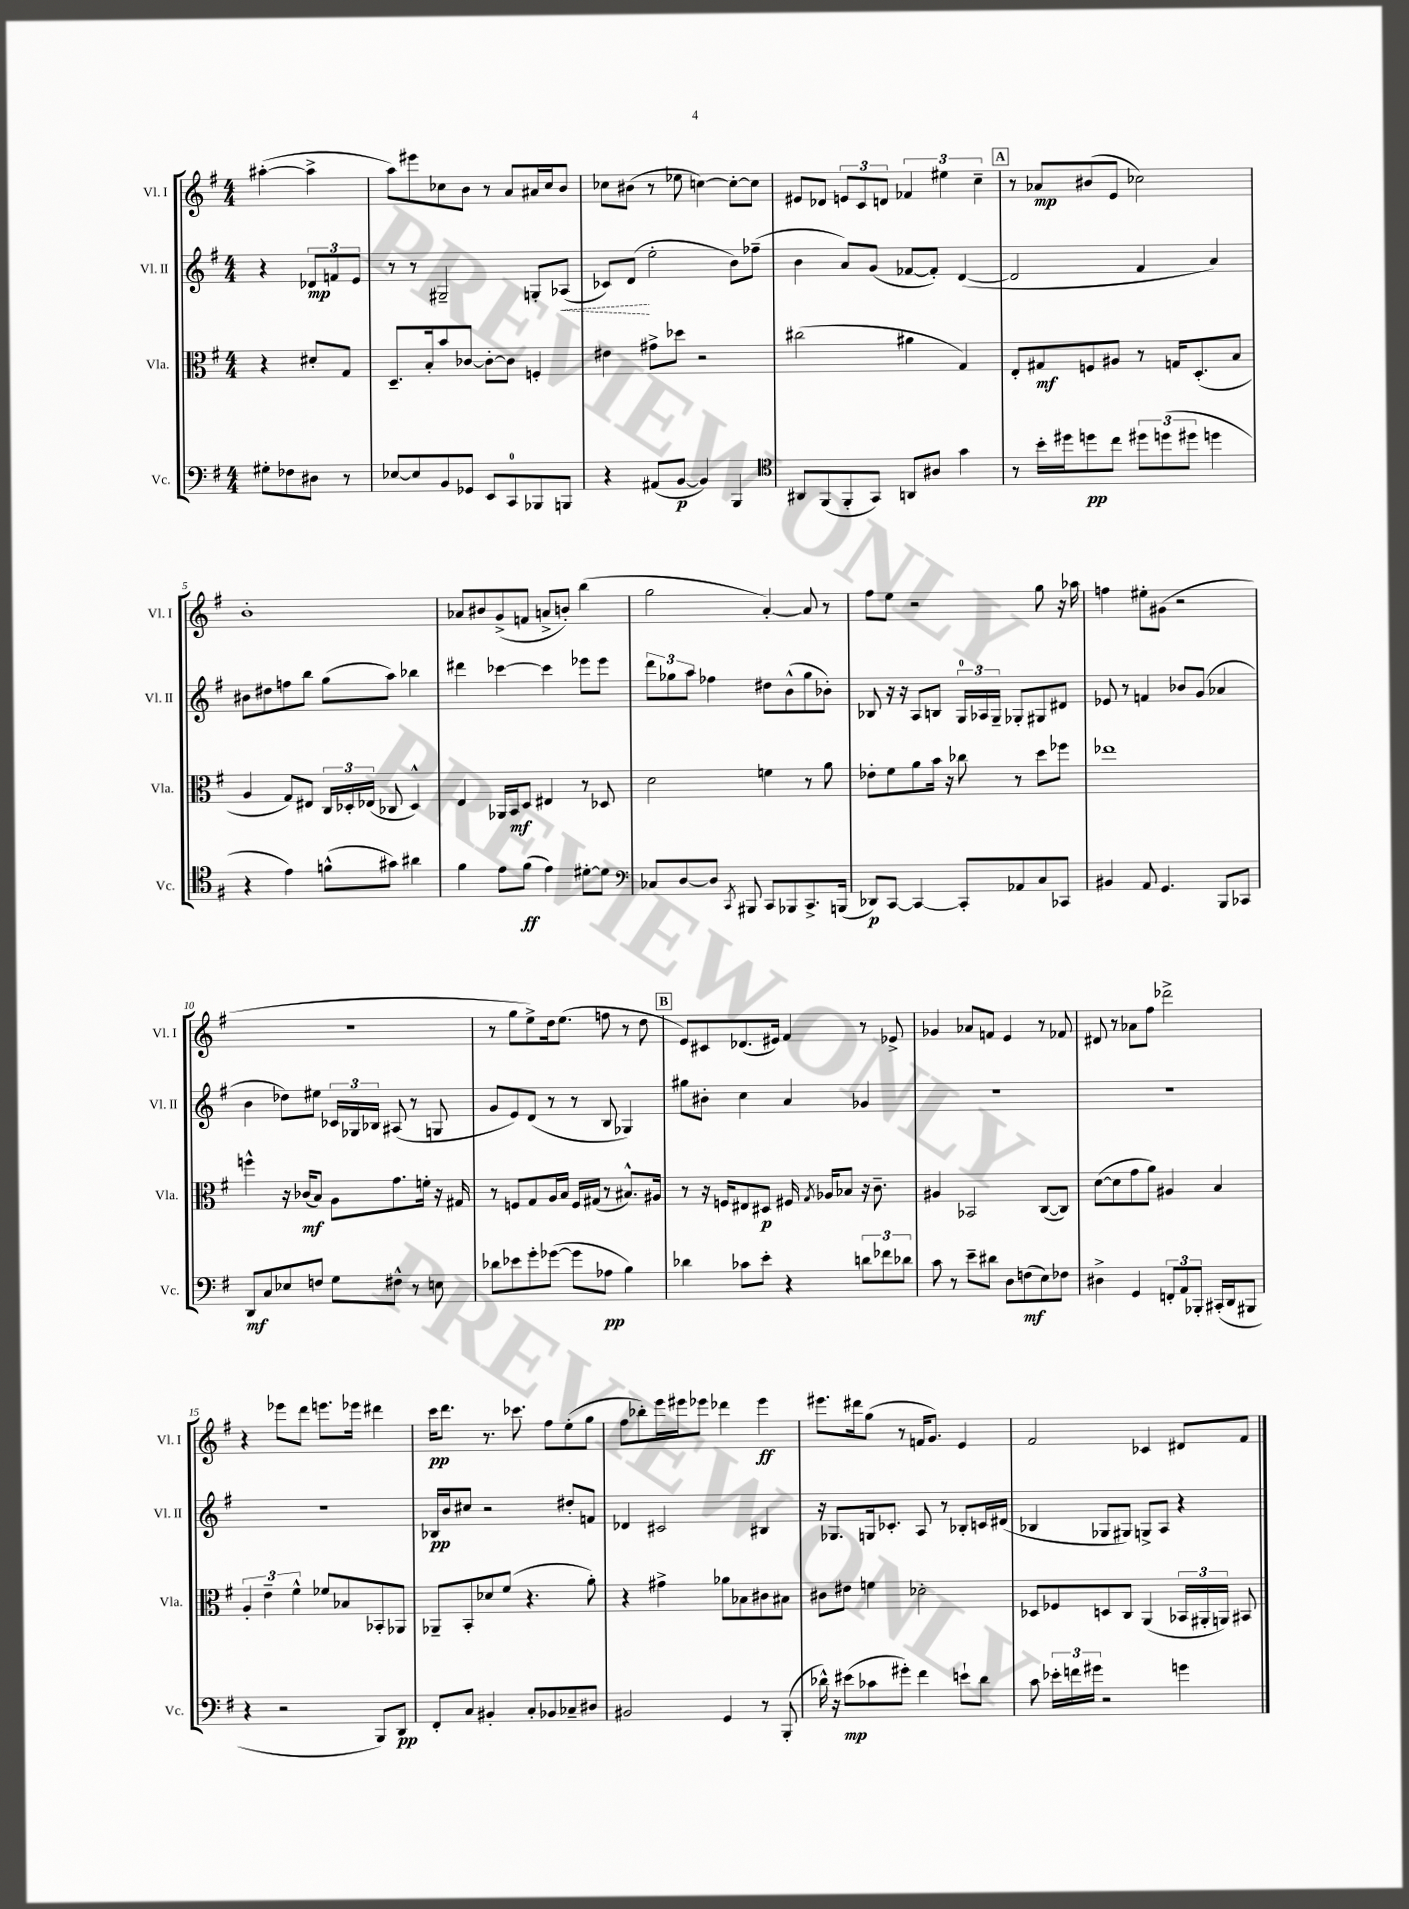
<<
\new StaffGroup <<
\new Staff = "s0" \with { instrumentName = "Vl. I" shortInstrumentName = "Vl. I" } {
    \clef treble \key g \major \numericTimeSignature \time 4/4 \partial 2
    \autoBeamOff ais''4~-.( ais''4-> |
    a''8[) eis'''8 ces''8 b'8] r8 a'8[ ais'16 ces''16 b'8] |
    ces''8[ bis'8]( r8 ees''8 c''4~) c''8[~-. c''8] |
    eis'8[ des'8] \tuplet 3/2 { e'8[ c'8 d'8] } \tuplet 3/2 { fes'4 eis''4 c''4-- } |
    \mark \markup { \box "A" } r8 aes'8[\mp bis'8( e'8] ces''2) |
    b'1-. |
    aes'8[ bis'8 g'8->( f'8] a'8[-> b'8]-.) b''4( |
    g''2 a'4~-.) a'8 r8 |
    fis''8[ e''8] r2 g''8 r16 aes''16 |
    f''4 eis''8[-. gis'8]( r2 |
    R1 |
    r8 g''8[ e''8->) d''16 e''8.]( f''8 r8 d''8 |
    \mark \markup { \box "B" } e'8[) cis'8 des'8.( eis'16]) fis'4 r8 ees'8-> |
    ges'4 aes'8[ f'8] e'4 r8 fes'8 |
    dis'8 r8 aes'8[ fis''8] des'''2-> |
    r4 ees'''8[ d'''8] e'''8.[ ees'''16] dis'''4 |
    c'''16[\pp d'''8.] r8. ces'''8. fis''8[ e''8-.( g''8] |
    fis''8[ bes''8-.) e'''16 eis'''16 ees'''8] des'''4 ees'''4\ff |
    eis'''8.[ dis'''16 g''8]( r8 f'16[ g'8.]) e'4 |
    fis'2 ces'4 dis'8[ fis'8] \bar "|." |
}
\new Staff = "s1" \with { instrumentName = "Vl. II" shortInstrumentName = "Vl. II" } {
    \clef treble \key g \major \numericTimeSignature \time 4/4 \partial 2
    \autoBeamOff r4 \tuplet 3/2 { des'8[\mp f'8 e'8] } |
    r8 r8 gis2-- g8[-. \once \override Hairpin.style = #'dashed-line aes8]\<( |
    ces'8[) d'8]\!( e''2-. b'8[) fes''8]--( |
    b'4 a'8[) g'8]( fes'8[~ fes'8]-.) d'4~( |
    \mark \markup { \box "A" } d'2 fis'4 a'4) |
    bis'8[ dis''8 f''8 b''8] g''8[( a''8]) bes''4 |
    dis'''4 ces'''4~ ces'''4 ees'''8[ ees'''8] |
    \tuplet 3/2 { d'''8[ ges''8 a''8] } fes''4 dis''8[ b'8-^( ges''8 bes'8]-.) |
    bes8 r16 r16 a8[ b8] \tuplet 3/2 { g16[-0 aes16 g16]-- } ges8[-. gis8 dis'8] |
    ees'8 r8 f'4 bes'8[ g'8]( aes'4 |
    b'4 des''8[) eis''8] \tuplet 3/2 { ces'16[ ges16 bes16] } ais8( r8 g8 |
    g'8[ e'8) d'8]( r8 r8 b8 ges4) |
    \mark \markup { \box "B" } gis''8[ bis'8]-. c''4 a'4 ges'4 |
    R1 |
    R1 |
    R1 |
    bes16[\pp b'16 cis''8] r2 dis''8[-. f'8] |
    des'4 cis'2 bis4 |
    r16 ges8.[ g16 ces'8.]-. a8 r8 bes8[-. c'16 dis'16]( |
    bes4 ges8[ gis8]) g8[-> a8] r4 \bar "|." |
}
\new Staff = "s2" \with { instrumentName = "Vla." shortInstrumentName = "Vla." } {
    \clef alto \key g \major \numericTimeSignature \time 4/4 \partial 2
    \autoBeamOff r4 dis'8[-. g8] |
    d8.[-- b16-. b'8 ces'8]~ ces'8[~-. ces'8] f4-. |
    eis'4 gis'8[-> des''8] r2 |
    cis''2( ais'4 g4) |
    \mark \markup { \box "A" } e8[-. gis8\mf f8 ais8] r8 g16[ d8.-.( b8] |
    a4 g8[) eis8] \tuplet 3/2 { c16[ des16-. ees16]( } ces8 des4-^) |
    e4 aes,16[ b,16\mf d8] eis4 r8 des8 |
    d'2 f'4 r8 a'8 |
    ees'8[-. fis'8 a'8 b'16] r16 ces''8 r8 d''8[ fes''8] |
    ees''1 |
    f''4-^ r16 ces'16[\mf( b8]) a8[ g'8. f'16]-. r16 gis16 |
    r8 f8[ g8 a16 b16] f16[ gis16]( r8 bis8.[-^) ais16] |
    \mark \markup { \box "B" } r8 r16 f16[ eis8 dis8]\p fis16 \acciaccatura { g8 } aes16[ bes8] r16 c'8.-- |
    ais4 bes,2 c8[~( c8]) |
    d'8[~( d'8 g'8 a'8]) ais4 b4 |
    \tuplet 3/2 { a4-. e'4-- fis'4-^ } fes'8[ bes8 bes,8-. aes,8] |
    aes,8[-- b,8-. des'8 fis'8]( r4. a'8-.) |
    r4 gis'4-> aes'8[ bes8 cis'8 bis8] |
    cis'8[ eis'8] f'4 des'2-. |
    des8[ fes8 d8 c8] a,4( \tuplet 3/2 { bes,16[ ais,16-. a,16]) } bis,8 \bar "|." |
}
\new Staff = "s3" \with { instrumentName = "Vc." shortInstrumentName = "Vc." } {
    \clef bass \key g \major \numericTimeSignature \time 4/4 \partial 2
    \autoBeamOff gis8[-. fes8 dis8] r8 |
    ees8[~ ees8 b,8 ges,8] e,8[ c,8-0 bes,,8 b,,8] |
    r4 ais,8[( b,8]~\p b,4) b,,4 |
    \clef tenor ais,8[ fis,8( fis,8-. g,8]) a,8[ ais8] g'4 |
    \mark \markup { \box "A" } r8 b'16[-. dis''16 d''8\pp c''8] \tuplet 3/2 { dis''8[ d''8( dis''8] } d''4 |
    r4 e'4) f'8[-^( gis'8]) ais'4 |
    fis'4 e'8[ fis'8]\ff( e'4) dis'8[~-. dis'8] |
    \clef bass ces8[ d8~ d8] \acciaccatura { c,8 } bis,,8 c,8[ bes,,8 c,8.-> b,,16]( |
    des,8[\p) c,8]~ c,4~ c,8[-. aes,8 c8 ces,8] |
    bis,4 a,8 g,4. b,,8[ ces,8] |
    d,8[\mf c8 ees8 f8] g8[ fis8]-^ r8 e8 |
    des'8[ ees'8 g'8-. ges'8]~( ges'8[ aes8]\pp b4) |
    \mark \markup { \box "B" } des'4 ces'8[ e'8]-. r4 \tuplet 3/2 { d'8[ fes'8 des'8] } |
    c'8 r8 e'8[-- dis'8] d8[ f8\mf( e8) fes8] |
    dis4-> g,4 \tuplet 3/2 { f,8[-. a,8 bes,,8]-. } cis,16[-.( d,16 bis,,8] |
    r4 r2 b,,8[) d,8]\pp |
    fis,8[-. c8] bis,4-. c8[-. bes,8 ces8-- dis8] |
    bis,2 g,4 r8 b,,8-.( |
    des'16-^) r16 eis'8[\mp( ces'8 gis'8]-.) fis'4 e'8[-! des'8] |
    c'8 \tuplet 3/2 { ees'16[-. f'16 gis'16] } r2 g'4 \bar "|." |
}
>>
>>
